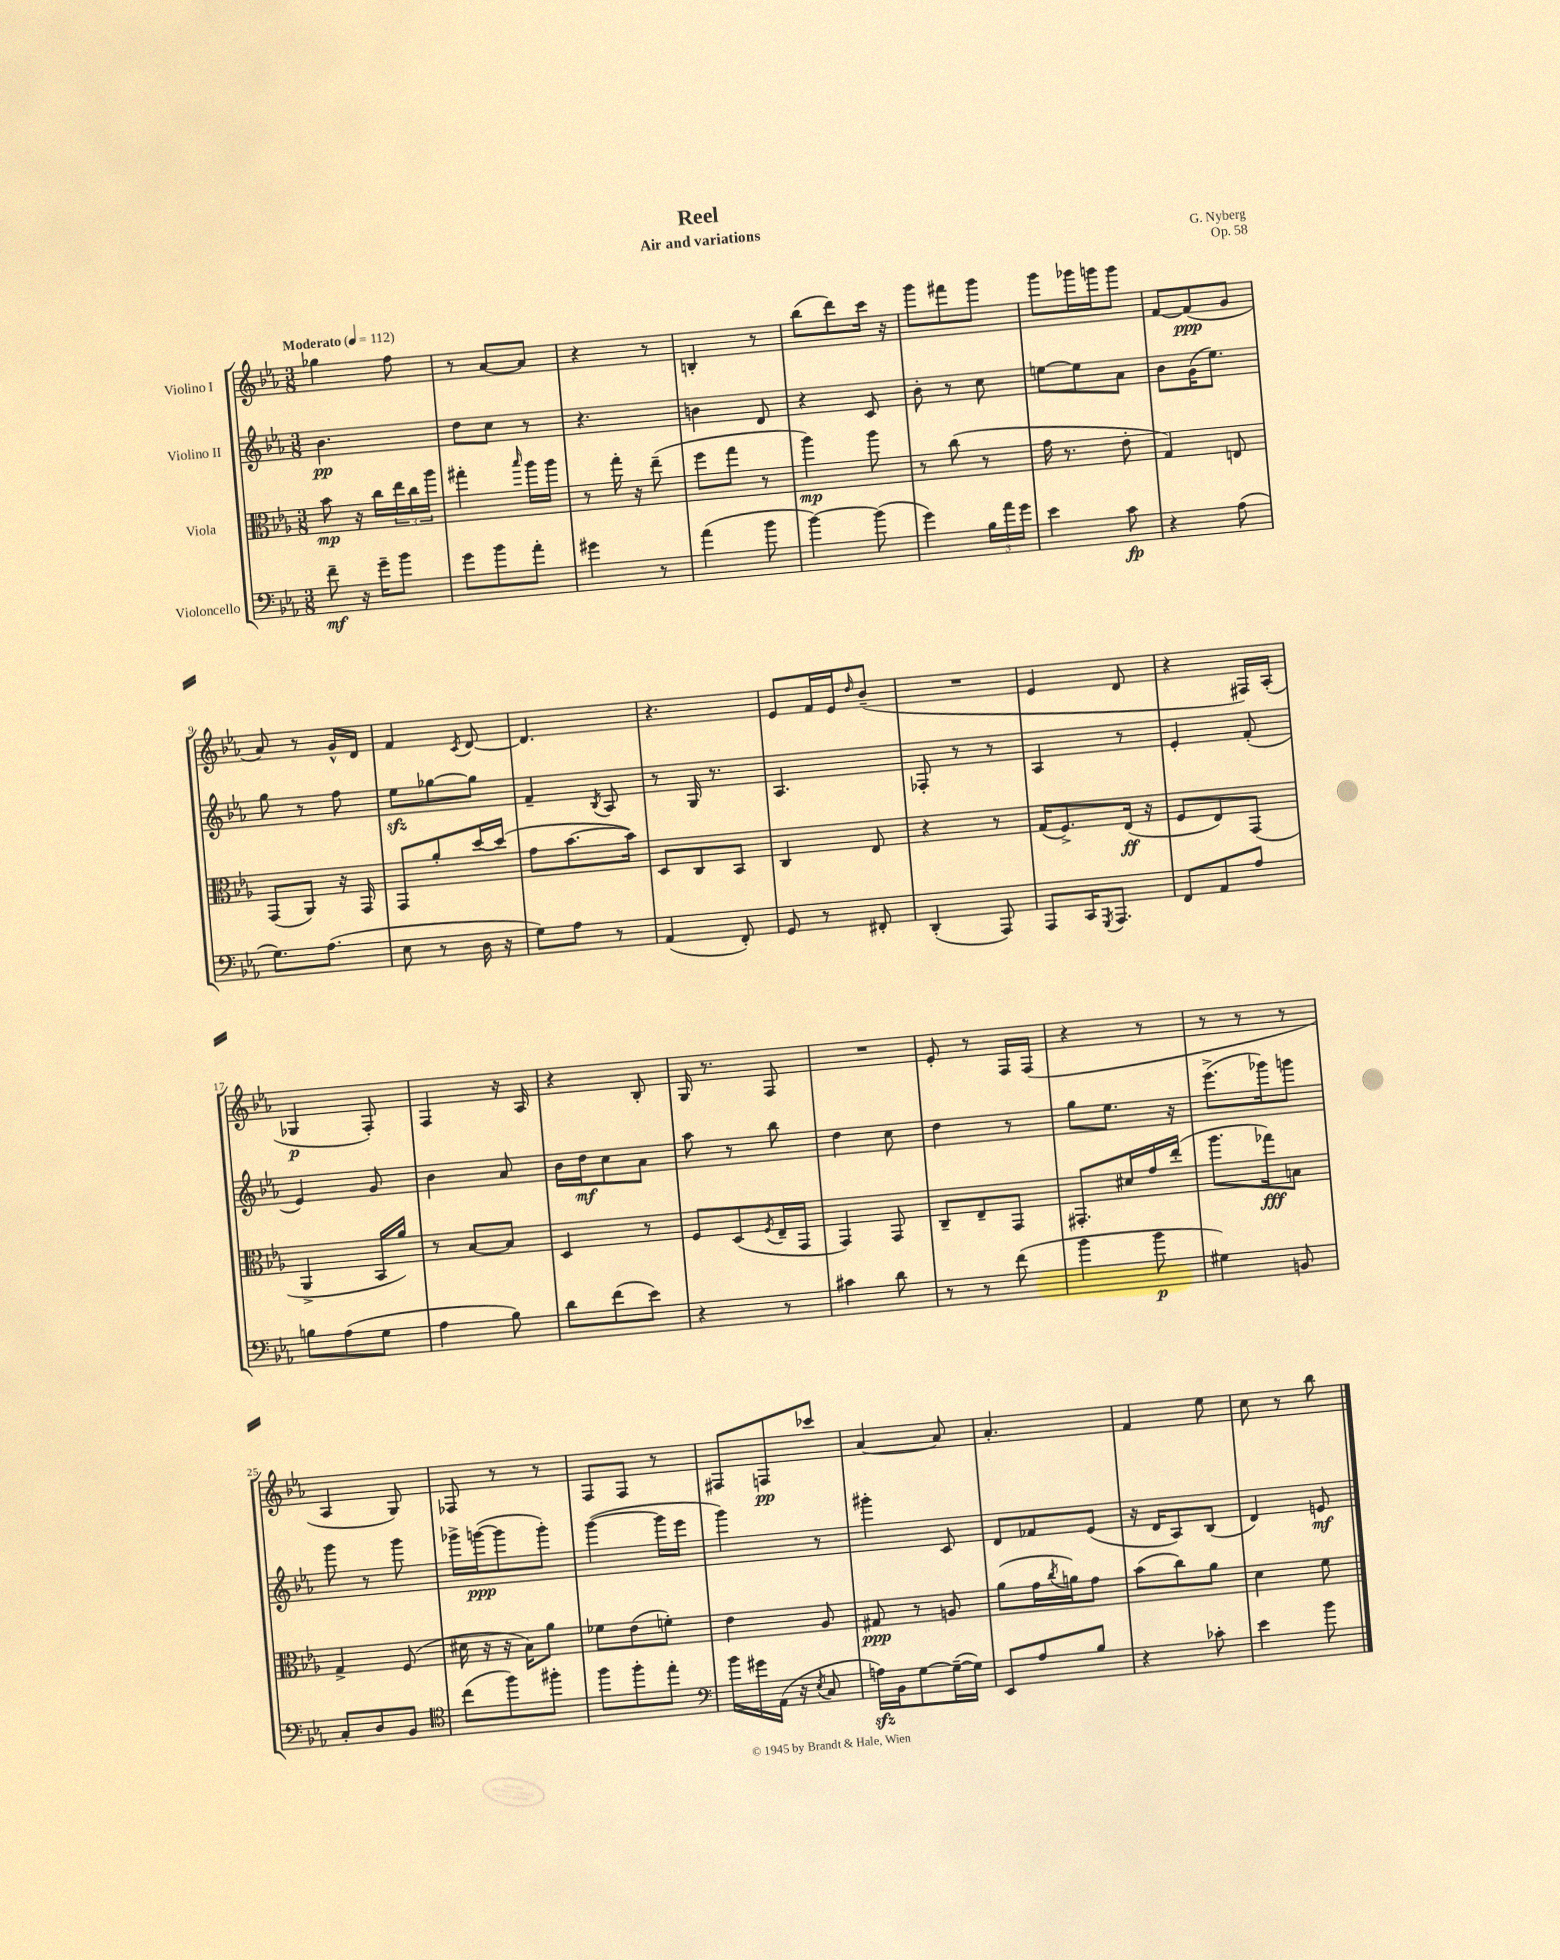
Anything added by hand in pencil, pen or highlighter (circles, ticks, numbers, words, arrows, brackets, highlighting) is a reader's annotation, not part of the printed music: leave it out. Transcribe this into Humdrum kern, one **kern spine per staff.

**kern	**dynam	**kern	**dynam	**kern	**dynam	**kern	**dynam
*part4	*part4	*part3	*part3	*part2	*part2	*part1	*part1
*staff4	*staff4	*staff3	*staff3	*staff2	*staff2	*staff1	*staff1
*I"Violoncello	*	*I"Viola	*	*I"Violino II	*	*I"Violino I	*
*clefF4	*	*clefC3	*	*clefG2	*	*clefG2	*
*k[b-e-a-]	*	*k[b-e-a-]	*	*k[b-e-a-]	*	*k[b-e-a-]	*
*M3/8	*	*M3/8	*	*M3/8	*	*M3/8	*
*MM112	*	*MM112	*	*MM112	*	*MM112	*
=1	=1	=1	=1	=1	=1	=1	=1
!	!	!	!	!	!	!LO:TX:a:B:t=Moderato	!
8f~\	mf	8b-\	mp	4.b-\	pp	4gg-X\	.
16r	.	16r	.	.	.	.	.
16g~\KL	.	16cc\LL	.	.	.	.	.
8b-\J	.	24ee-\	.	.	.	8ff\	.
.	.	24cc\	.	.	.	.	.
.	.	24aa-\JJ	.	.	.	.	.
=2	=2	=2	=2	=2	=2	=2	=2
8g\L	.	4gg#X'\	.	8dd\L	.	8r	.
8b-\	.	.	.	8cc\J	.	[8a-/L	.
.	.	16qqbb-/	.	.	.	.	.
8a-'\J	.	16aa-\LL	.	8r	.	8a-/J]	.
.	.	16aa-\JJ	.	.	.	.	.
=3	=3	=3	=3	=3	=3	=3	=3
4g#X\	.	8r	.	4.r	.	4r	.
.	.	16gg'\	.	.	.	.	.
.	.	16r	.	.	.	.	.
8r	.	(8ee-~\	.	.	.	8r	.
=4	=4	=4	=4	=4	=4	=4	=4
(4a-\	.	8ff\L	.	4bn\	.	4Bn'/	.
.	.	8gg\J	.	.	.	.	.
8b-\	.	8r	.	8d/	.	8r	.
=5	=5	=5	=5	=5	=5	=5	=5
[4b-\)	.	4aa-\)	mp	4r	.	(8bb-\L	.
.	.	.	.	.	.	8ddd\)	.
(8b-\]	.	8aa-\	.	8c/	.	16ccc\Jk	.
.	.	.	.	.	.	16r	.
=6	=6	=6	=6	=6	=6	=6	=6
4g\)	.	8r	.	8b-'\	.	8ggg\L	.
.	.	(8cc\	.	8r	.	8fff#X\	.
24B-\LL	.	8r	.	8cc\	.	8ggg\J	.
24a-\	.	.	.	.	.	.	.
24g\JJ	.	.	.	.	.	.	.
=7	=7	=7	=7	=7	=7	=7	=7
4e-\	.	16g\	.	[8een\L	.	8ggg\L	.
.	.	8.r	.	.	.	.	.
.	.	.	.	8ee\]	.	16ggg-X\L	.
.	.	.	.	.	.	16gggn\J	.
8c\	fp	8e-'\	.	8a-\J	.	8ggg\J	.
=8	=8	=8	=8	=8	=8	=8	=8
4r	.	4G/)	.	8b-\L	.	[8f/L	.
.	.	.	.	(16g\K	.	(8f/]	ppp
.	.	.	.	8.ee-\J)	.	.	.
(8A-\	.	8En/	.	.	.	8g/J	.
!!LO:LB:g=z
=9	=9	=9	=9	=9	=9	=9	=9
8.G\L)	.	(8GG/L	.	8gg\	.	8a-/)	.
.	.	8AA-/J)	.	8r	.	8r	.
(8.A-\J	.	.	.	.	.	.	.
.	.	16r	.	8ff\	.	16g^^/LL	.
.	.	16GG/	.	.	.	16d/JJ	.
=10	=10	=10	=10	=10	=10	=10	=10
8E-\	.	8GG/L	.	8ee-zz\L	.	4f/	.
8r	.	8a-'/	.	[8gg-X\	.	.	.
.	.	.	.	.	.	8qc/	.
16D\	.	[16dd/L	.	8gg-\J]	.	[8d/	.
16r	.	(16dd/JJ]	.	.	.	.	.
=11	=11	=11	=11	=11	=11	=11	=11
8G\L)	.	8g\L	.	4f~/	.	4.d/]	.
8A-\J	.	[8.b-\	.	.	.	.	.
.	.	.	.	8qB-/	.	.	.
8r	.	.	.	8A-/	.	.	.
.	.	16b-\Jk])	.	.	.	.	.
=12	=12	=12	=12	=12	=12	=12	=12
(4AA-/	.	8D/L	.	8r	.	4.r	.
.	.	8C/	.	16G/	.	.	.
.	.	.	.	8.r	.	.	.
8FF'/)	.	8BB-/J	.	.	.	.	.
=13	=13	=13	=13	=13	=13	=13	=13
8GG/	.	4C/	.	4.A-/	.	8e-/L	.
8r	.	.	.	.	.	16f/L	.
.	.	.	.	.	.	16e-/J	.
.	.	.	.	.	.	16qqdd/	.
8FF#X'/	.	8E-/	.	.	.	(8b-~/J	.
=14	=14	=14	=14	=14	=14	=14	=14
(4DD'/	.	4r	.	8F-X'/	.	4.r	.
.	.	.	.	8r	.	.	.
8AAA-/)	.	8r	.	8r	.	.	.
=15	=15	=15	=15	=15	=15	=15	=15
8AAA-/L	.	(16G/KL	.	4A-/	.	4e-/	.
.	.	8.F^/)	.	.	.	.	.
16CC/K	.	.	.	.	.	.	.
8qGGG/	.	.	.	.	.	.	.
8.AAA-/J	.	.	.	.	.	.	.
.	.	(16E-/Jk	ff	8r	.	8d/	.
.	.	16r	.	.	.	.	.
=16	=16	=16	=16	=16	=16	=16	=16
8FF/L	.	8F/L	.	4e-'/	.	4r	.
8AA-/	.	8E-/)	.	.	.	.	.
8A-/J	.	(8GG/J	.	(8f'/	.	16F#X/LL)	.
.	.	.	.	.	.	(16A-'/JJ	.
!!LO:LB:g=z
=17	=17	=17	=17	=17	=17	=17	=17
8Bn\L	.	4AA-^/	.	4e-/)	.	4G-X/	p
(8A-\	.	.	.	.	.	.	.
8G\J	.	16BB-/LL	.	8g/	.	8F'/)	.
.	.	16a-/JJ)	.	.	.	.	.
=18	=18	=18	=18	=18	=18	=18	=18
4A-\	.	8r	.	4b-\	.	4F/	.
.	.	[8B-/L	.	.	.	.	.
8B-\)	.	8B-/J]	.	8a-/	.	16r	.
.	.	.	.	.	.	16A-/	.
=19	=19	=19	=19	=19	=19	=19	=19
8d\L	.	4D/	.	16b-\LL	.	4r	.
.	.	.	.	16dd\J	mf	.	.
(8f\	.	.	.	8cc\	.	.	.
8e-\J)	.	8r	.	8a-\J	.	8B-'/	.
=20	=20	=20	=20	=20	=20	=20	=20
4r	.	8F/L	.	8aa-\	.	16G/	.
.	.	.	.	.	.	8.r	.
.	.	(8D/	.	8r	.	.	.
.	.	8qF/	.	.	.	.	.
8r	.	16E-~/L	.	8bb-\	.	8F/	.
.	.	16GG/JJ	.	.	.	.	.
=21	=21	=21	=21	=21	=21	=21	=21
4c#X\	.	4GG/)	.	4dd\	.	4.r	.
8d\	.	8GG/	.	8cc\	.	.	.
=22	=22	=22	=22	=22	=22	=22	=22
8r	.	8C~/L	.	4dd\	.	8e-'/	.
8r	.	8E-~/	.	.	.	8r	.
(8f\	.	8GG/J	.	8r	.	16F/LL	.
.	.	.	.	.	.	(16F/JJ	.
=23	=23	=23	=23	=23	=23	=23	=23
4b-\	.	8.GG#X'/L	.	8gg\L	.	4r	.
.	.	.	.	8.ee-\J	.	.	.
.	.	16d#X/L	.	.	.	.	.
8b-\	p	16g/	.	.	.	8r	.
.	.	(16ee-'/JJ	.	16r	.	.	.
=24	=24	=24	=24	=24	=24	=24	=24
4G#X\)	.	8.aa-\L	.	(8.eee-^\L	.	8r	.
.	.	.	.	.	.	8r	.
.	.	16gg-X\k)	fff	16ggg-X\k)	.	.	.
8BBn/	.	8Bn\J	.	8gggn\J	.	8r	.
!!LO:LB:g=z
=25	=25	=25	=25	=25	=25	=25	=25
8C'/L	.	4G^/	.	8ggg\	.	4A-/	.
8D/	.	.	.	8r	.	.	.
8BB-/J	.	(8F/	.	8ggg\	.	8G/)	.
=26	=26	=26	=26	=26	=26	=26	=26
*clefC4	*	*	*	*	*	*	*
(8cc\L	.	16d#X\	.	16ggg-X^\LL	.	8F-X/	.
.	.	16r	.	([16gggn\J	ppp	.	.
8ff\)	.	16r	.	8ggg\]	.	8r	.
.	.	16B-\KL)	.	.	.	.	.
8ff#X'\J	.	8a-\J	.	8ggg'\J)	.	8r	.
=27	=27	=27	=27	=27	=27	=27	=27
8ff\L	.	8f-X\L	.	([4ggg\	.	8F/L	.
8ff'\	.	(8e-\	.	.	.	8F/J	.
8ee-'\J	.	8fn'\J)	.	16ggg\LL]	.	8r	.
.	.	.	.	16eee-\JJ	.	.	.
=28	=28	=28	=28	=28	=28	=28	=28
*clefF4	*	*	*	*	*	*	*
16b-\LL	.	4e-\	.	4ggg\)	.	8F#X/L	.
16g#X\	.	.	.	.	.	.	.
(16AA-\JJ	.	.	.	.	.	8Fn/	pp
16r	.	.	.	.	.	.	.
8qE-/	.	.	.	.	.	.	.
8C/	.	8A-/	.	8r	.	8ccc-X/J	.
=29	=29	=29	=29	=29	=29	=29	=29
16Anzz\LL)	.	8G#X/	ppp	4ggg#X'\	.	[4a-/	.
16BB-\J	.	.	.	.	.	.	.
[8G\	.	8r	.	.	.	.	.
(16G~\L_	.	8An/	.	8c/	.	8a-/]	.
16G\JJ])	.	.	.	.	.	.	.
=30	=30	=30	=30	=30	=30	=30	=30
8EE-/L	.	(8a-\L	.	8d/L	.	4.a-'/	.
8A-/	.	16g\L	.	8f-X/	.	.	.
.	.	8qcc/	.	.	.	.	.
.	.	16an\J)	.	.	.	.	.
8B-/J	.	8g\J	.	(8e-/J	.	.	.
=31	=31	=31	=31	=31	=31	=31	=31
4r	.	(8b-\L	.	16r	.	4f/	.
.	.	.	.	16d/KL	.	.	.
.	.	8cc\)	.	8A-/)	.	.	.
8c-X'\	.	8a-\J	.	(8B-/J	.	8ee-\	.
=32	=32	=32	=32	=32	=32	=32	=32
4e-\	.	4d\	.	4d/)	.	8cc\	.
.	.	.	.	.	.	8r	.
8b-\	.	8f\	.	8en/	mf	8bb-\	.
==	==	==	==	==	==	==	==
*-	*-	*-	*-	*-	*-	*-	*-
